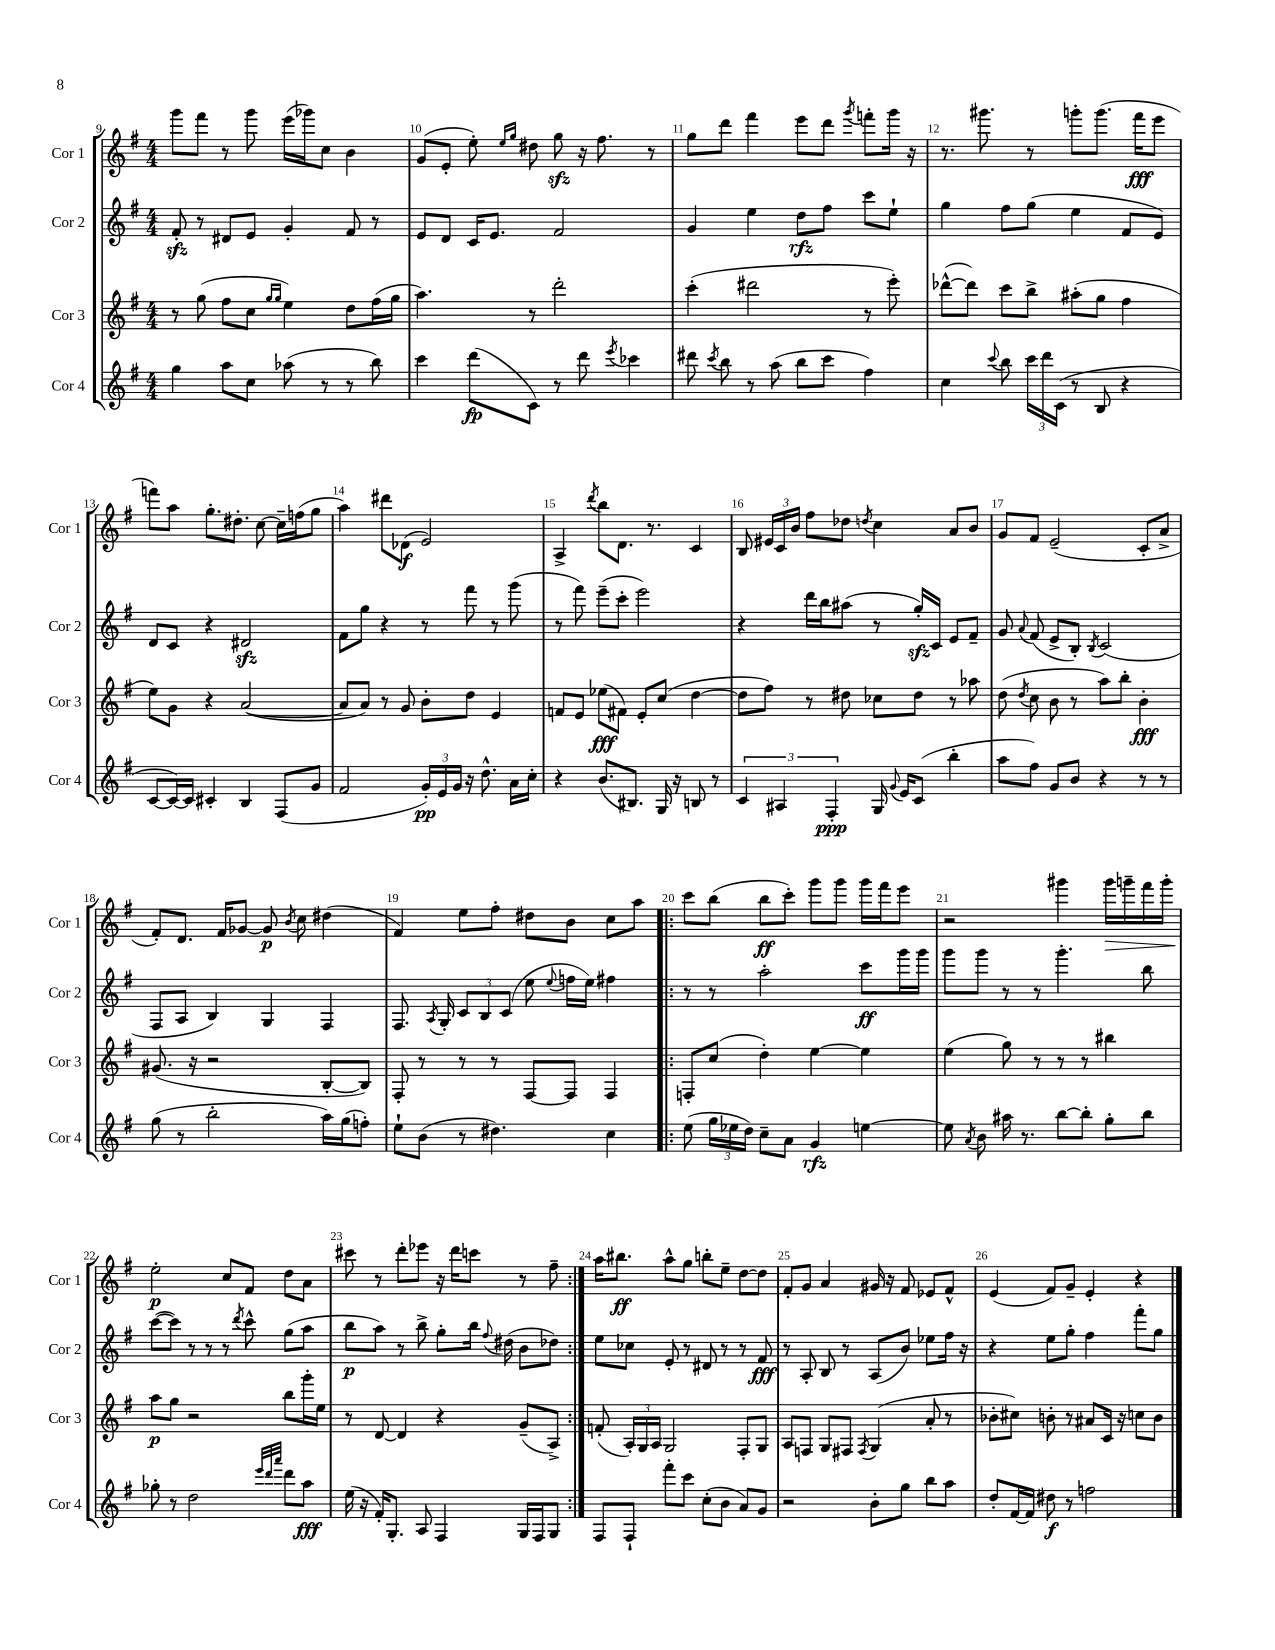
<<
\new StaffGroup <<
\new Staff = "s0" \with { instrumentName = "Cor 1" shortInstrumentName = "Cor 1" } {
    \clef treble \key g \major \numericTimeSignature \time 4/4
    \autoBeamOff g'''8[ fis'''8] r8 g'''8 e'''16[( ges'''16) c''8] b'4 |
    g'8[( e'8]-. e''8-.) \grace { e''16[ g''16] } dis''8 g''8\sfz r16 fis''8. r8 |
    g''8[ d'''8] fis'''4 e'''8[ d'''8] \acciaccatura { g'''8 } f'''8[-. g'''16] r16 |
    r8. gis'''8. r8 g'''8[-. g'''8.]( fis'''16[\fff e'''8] |
    f'''8[) a''8] g''8.[-. dis''8.]-. c''8~ c''16[-- f''16( g''8] |
    a''4) dis'''8[ des'8]\f( e'2) |
    a4-> \acciaccatura { d'''8 } b''8[ d'8.] r8. c'4 |
    b8 \tuplet 3/2 { eis'16[ c'16 b'16] } fis''8[ des''8] \acciaccatura { d''8 } c''4 a'8[ b'8] |
    g'8[ fis'8] e'2--( c'8[-. a'8]-> |
    fis'8[-.) d'8.] fis'16[ ges'8]~ ges'8\p \acciaccatura { b'8 } c''8 dis''4( |
    fis'4) e''8[ fis''8]-. dis''8[ b'8] c''8[ a''8] |
    \repeat volta 2 { c'''8[ b''8]( b''8[\ff c'''8]-.) g'''8[ g'''8] g'''16[ fis'''16 e'''8] |
    r2 gis'''4 gis'''16[\> g'''16-- fis'''16 g'''16]-. |
    e''2-.\p\! c''8[ fis'8] d''8[ a'8] |
    cis'''8 r8 d'''8[-. ees'''8] r16 d'''16[ c'''8] r8 fis''8-- | }
    a''16[ bis''8.]\ff a''8[-^ g''8] b''8[-. e''8]-- d''8[~ d''8] |
    fis'8[-. g'8] a'4 gis'16 r16 fis'8 ees'8[ fis'8]-^ |
    e'4( fis'8[) g'8]-- e'4-. r4 \bar "|." |
}
\new Staff = "s1" \with { instrumentName = "Cor 2" shortInstrumentName = "Cor 2" } {
    \clef treble \key g \major \numericTimeSignature \time 4/4
    \autoBeamOff fis'8-.\sfz r8 dis'8[ e'8] g'4-. fis'8 r8 |
    e'8[ d'8] c'16[ e'8.] fis'2 |
    g'4 e''4 d''8[\rfz fis''8] c'''8[ e''8]-! |
    g''4 fis''8[ g''8]( e''4 fis'8[ e'8]) |
    d'8[ c'8] r4 dis'2\sfz |
    fis'8[ g''8] r4 r8 fis'''8 r8 g'''8( |
    r8 fis'''8) e'''8[--( c'''8]-. e'''2) |
    r4 d'''16[ b''16 ais''8]( r8 g''16[-.\sfz) c'16] e'8[ fis'8]-- |
    g'8 \appoggiatura { a'8 } fis'8( e'8[-> b8]-.) \acciaccatura { b8 } c'2( |
    fis8[ a8] b4) g4 fis4 |
    fis8. \acciaccatura { a8 } g16-. \tuplet 3/2 { c'8[ b8 c'8]( } e''8 \appoggiatura { e''8 } f''16[ e''16]) fis''4 |
    \repeat volta 2 { r8 r8 a''2-. c'''8[\ff g'''16 g'''16] |
    g'''8[ g'''8] r8 r8 g'''4.-. b''8 |
    c'''8[~( c'''8]) r8 r8 r8 \acciaccatura { d'''8 } c'''8-^ g''8[( a''8] |
    b''8[\p a''8]) r8 b''8-> g''8[-. b''16] \appoggiatura { fis''8 } dis''16( b'8[ des''8]) | }
    e''8[ ces''8] e'8-. r8 dis'8 r8 r8 fis'8\fff |
    r8 a8-. b8 r8 a8[( b'8]) ees''8[ fis''16] r16 |
    r4 e''8[ g''8]-. fis''4 fis'''8[-. g''8] \bar "|." |
}
\new Staff = "s2" \with { instrumentName = "Cor 3" shortInstrumentName = "Cor 3" } {
    \clef treble \key g \major \numericTimeSignature \time 4/4
    \autoBeamOff r8 g''8( fis''8[ c''8] \grace { g''16[ g''16] } e''4) d''8[ fis''16( g''16] |
    a''4.) r8 d'''2-. |
    c'''4-.( dis'''2 r8 e'''8-.) |
    des'''8[~-^( des'''8]) c'''8[ b''8]-> ais''8[-.( g''8] fis''4 |
    e''8[) g'8] r4 a'2~( |
    a'8[ a'8]) r8 g'8 b'8[-. d''8] e'4 |
    f'8[ e'8] ees''8[\fff( fis'8]) e'8[-. c''8]( d''4~ |
    d''8[ fis''8]) r8 dis''8 ces''8[ dis''8] r8 aes''8 |
    d''8( \acciaccatura { d''8 } c''8 b'8 r8 a''8[) b''8]-. b'4-.\fff |
    gis'8.( r16 r2 b8[~-. b8]) |
    fis8-. r8 r8 r8 fis8[~ fis8] fis4 |
    \repeat volta 2 { f8[-. c''8]( d''4-.) e''4~ e''4 |
    e''4( g''8) r8 r8 r8 bis''4 |
    a''8[\p g''8] r2 b''8[ g'''16-. e''16] |
    r8 d'8~ d'4 r4 g'8[--( a8]->) | }
    f'8-.( \tuplet 3/2 { a16[-.) g16 a16] } g2 fis8[-. g8] |
    a8[ f8] g8[ fis8] \acciaccatura { fis8 } g4( a'8-. r8 |
    bes'8[-. cis''8]) b'8-. r8 ais'8[ c'16] r16 c''8[ b'8] \bar "|." |
}
\new Staff = "s3" \with { instrumentName = "Cor 4" shortInstrumentName = "Cor 4" } {
    \clef treble \key g \major \numericTimeSignature \time 4/4
    \autoBeamOff g''4 a''8[ c''8] aes''8( r8 r8 b''8) |
    c'''4 d'''8[\fp( c'8]) r8 d'''8 \acciaccatura { e'''8 } ces'''4 |
    dis'''8 \acciaccatura { c'''8 } b''8 r8 a''8( b''8[ c'''8] fis''4) |
    c''4 \appoggiatura { c'''8 } b''8 \tuplet 3/2 { c'''16[ d'''16 c'16]( } r8 b8 r4 |
    c'8[~ c'16~) c'16] cis'4-. b4 fis8[( g'8] |
    fis'2 \tuplet 3/2 { g'16[-.\pp) e'16 g'16] } r16 d''8.-^ a'16[ c''16]-. |
    r4 b'8.[( bis8.]) g16 r16 b8 r8 |
    \tuplet 3/2 { c'4 ais4 fis4-.\ppp } g16 \appoggiatura { g'8 } e'16[ c'8]( b''4-. |
    a''8[ fis''8]) g'8[ b'8] r4 r8 r8 |
    g''8( r8 b''2-. a''16[) g''16( f''8]-.) |
    e''8[-! b'8]( r8 dis''4.) c''4 |
    \repeat volta 2 { e''8( \tuplet 3/2 { g''16[ ees''16 d''16]) } c''8[-- a'8] g'4\rfz e''4~ |
    e''8 \acciaccatura { a'8 } b'8 ais''16 r8. b''8[~ b''8]-. g''8[-. b''8] |
    ges''8-. r8 d''2 \grace { e'''32[ d'''32 a'''32] } d'''8[ a''8]\fff |
    e''16( r16 fis'16[-.) g8.]-. a8 fis4 g16[ fis16 g8] | }
    fis8[ fis8]-! fis'''8[-. c'''8] c''8[-.( b'8] a'8[) g'8] |
    r2 b'8[-. g''8] b''8[ a''8] |
    d''8[-. fis'16~ fis'16] dis''8\f r8 f''2 \bar "|." |
}
>>
>>
\layout { \context { \Score currentBarNumber = #9 \override BarNumber.break-visibility = ##(#f #t #t) barNumberVisibility = #all-bar-numbers-visible } }
